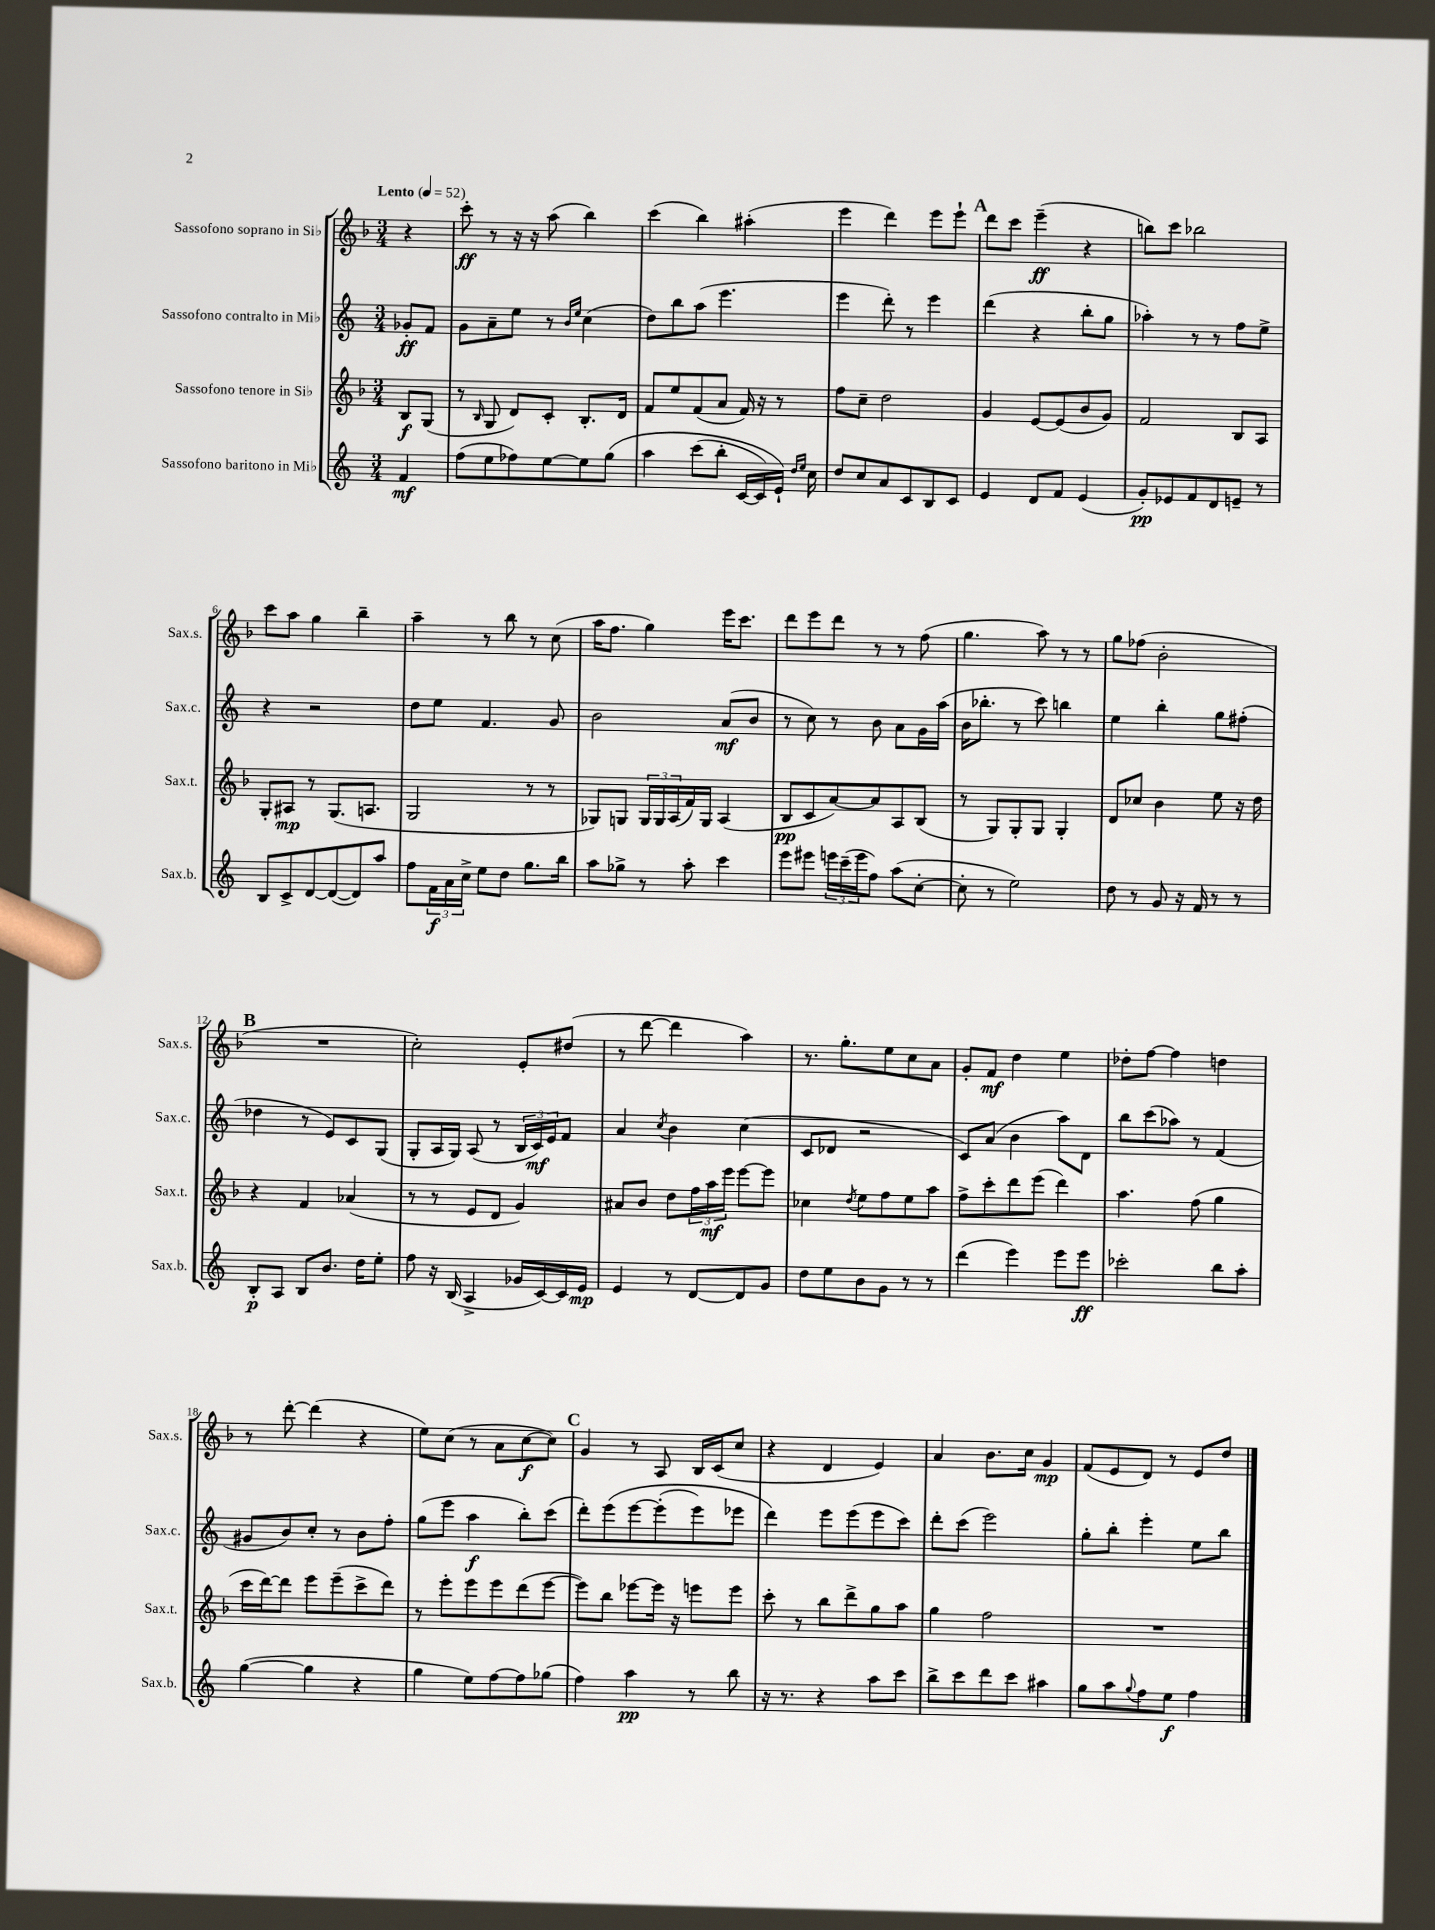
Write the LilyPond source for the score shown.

<<
\new StaffGroup <<
\new Staff = "s0" \with { instrumentName = "Sassofono soprano in Sib" shortInstrumentName = "Sax.s." } {
    \clef treble \key f \major \numericTimeSignature \time 3/4 \partial 4 \tempo "Lento" 4 = 52
    r4 |
    c'''8-.\ff r8 r16 r16 a''8( bes''4) |
    c'''4( bes''4) ais''4-.( |
    e'''4 d'''4) e'''8 e'''8-! |
    \mark \markup { \bold "A" } d'''8 c'''8 e'''4--\ff( r4 |
    b''8) c'''8 bes''2 |
    c'''8 a''8 g''4 bes''4-- |
    a''4-- r8 bes''8 r8 c''8( |
    a''16 f''8. g''4) e'''16 c'''8. |
    d'''8 e'''8 d'''8 r8 r8 f''8( |
    g''4. a''8) r8 r8 |
    g''8 fes''8( bes'2-. |
    \mark \markup { \bold "B" } R2. |
    c''2-.) e'8-. dis''8( |
    r8 d'''8~ d'''4 a''4) |
    r8. g''8.-. e''8 c''8 a'8 |
    g'8-. f'8\mf d''4 e''4 |
    des''8-. f''8~ f''4 d''4 |
    r8 d'''8~-. d'''4( r4 |
    e''8) c''8( r8 a'8 c''8~\f c''8) |
    \mark \markup { \bold "C" } g'4 r8 a8 bes16 c'16( c''8 |
    r4 d'4 e'4) |
    a'4 bes'8. c''16 g'4\mp |
    f'8( e'8 d'8) r8 e'8 d''8 \bar "|." |
}
\new Staff = "s1" \with { instrumentName = "Sassofono contralto in Mib" shortInstrumentName = "Sax.c." } {
    \clef treble \key c \major \numericTimeSignature \time 3/4 \partial 4
    ges'8-.\ff f'8 |
    g'8 a'8-- e''8 r8 \grace { b'16 e''16 } c''4( |
    d''8) b''8 a''8( e'''4. |
    e'''4 d'''8-.) r8 e'''4 |
    \mark \markup { \bold "A" } d'''4( r4 b''8-. g''8 |
    aes''4-.) r8 r8 f''8 e''8-> |
    r4 r2 |
    d''8 e''8 f'4. g'8 |
    b'2 a'8\mf( b'8 |
    r8 c''8) r8 b'8 a'8 g'16 a''16( |
    b'16 bes''8.-. r8 c'''8) b''4 |
    e''4 b''4-. g''8 fis''8-.( |
    \mark \markup { \bold "B" } des''4 r8 e'8) c'8 g8( |
    g8-. a16 g16) a8( r8 \tuplet 3/2 { b16 c'16\mf) e'16 } f'8 |
    a'4 \acciaccatura { c''8 } b'4 c''4( |
    c'8 des'8 r2 |
    c'8) a'8( b'4 a''8) d'8 |
    b''8 c'''8( aes''8) r8 f'4( |
    gis'8 b'8) c''8-. r8 b'8 f''8-. |
    g''8( e'''8 a''4\f b''8-.) c'''8( |
    \mark \markup { \bold "C" } d'''8-.) e'''8\( e'''8~ e'''8-.( e'''8) ees'''8 |
    d'''4\) e'''8 e'''8( e'''8 c'''8) |
    d'''8-. c'''8( e'''2) |
    g''8-. b''8-. e'''4-. e''8 b''8 \bar "|." |
}
\new Staff = "s2" \with { instrumentName = "Sassofono tenore in Sib" shortInstrumentName = "Sax.t." } {
    \clef treble \key f \major \numericTimeSignature \time 3/4 \partial 4
    bes8\f g8( |
    r8 \grace { bes16 } g8 d'8) c'8-. bes8.-. d'16 |
    f'8 e''8 f'8( a'8 f'16) r16 r8 |
    f''8 c''8-- d''2 |
    \mark \markup { \bold "A" } g'4 e'8~ e'8( bes'8 g'8) |
    f'2 bes8 a8 |
    g8-. ais8\mp r8 g8.( a8. |
    g2 r8 r8 |
    ges8) g8 \tuplet 3/2 { g16 g16 a16( } f'16) g16 a4( |
    bes8\pp c'8 a'8~) a'8 a8 bes8( |
    r8 g8) g8-. g8 g4-. |
    d'8 ces''8 bes'4 e''8 r16 d''16 |
    \mark \markup { \bold "B" } r4 f'4 aes'4( |
    r8 r8 e'8 d'8 g'4) |
    ais'8 bes'8 d''8 \tuplet 3/2 { f''16 a''16\mf e'''16 } e'''8~ e'''8 |
    ces''4 \acciaccatura { d''8 } e''8 f''8 e''8 a''8 |
    f''8-> c'''8-. d'''8 e'''8( d'''4) |
    a''4. f''8( g''4 |
    c'''16 d'''16~) d'''8 e'''8 e'''8--( c'''8-> d'''8) |
    r8 e'''8-. e'''8 e'''8 d'''8( e'''8~ |
    \mark \markup { \bold "C" } e'''8) bes''8 ees'''8~ ees'''16 r16 e'''8 e'''8 |
    c'''8-. r8 bes''8 d'''8-> g''8 a''8 |
    g''4 f''2 |
    R2. \bar "|." |
}
\new Staff = "s3" \with { instrumentName = "Sassofono baritono in Mib" shortInstrumentName = "Sax.b." } {
    \clef treble \key c \major \numericTimeSignature \time 3/4 \partial 4
    f'4\mf |
    f''8( e''8 fes''8) e''8~ e''8 g''8\( |
    a''4 c'''8( b''8-. c'16~ c'16) e'16-!\) \grace { d''16 e''16 } c''16 |
    d''8 c''8 a'8 c'8 b8 c'8 |
    \mark \markup { \bold "A" } e'4 d'8 f'8 e'4( |
    g'8-.\pp) ees'8 f'8 d'8 e'8-- r8 |
    b8 c'8-> d'8~ d'8~( d'8) a''8 |
    f''8 \tuplet 3/2 { f'16\f a'16 c''16-> } e''8 d''8 g''8. b''16 |
    a''8 ges''8-> r8 a''8-. c'''4 |
    e'''8 eis'''8 \tuplet 3/2 { e'''16 c'''16--( e'''16 } f''8) a''8( c''8~-. |
    c''8-. r8 e''2) |
    d''8 r8 g'8 r16 f'16 r8 r8 |
    \mark \markup { \bold "B" } b8-.\p a8 b8 b'8. d''16 e''8-. |
    f''8 r16 b16( a4-> ges'16 c'16~) c'16 e'16\mp |
    e'4 r8 d'8~ d'8 g'8 |
    d''8 e''8 b'8 g'8 r8 r8 |
    d'''4( e'''4) e'''8 e'''8\ff |
    ces'''2-. b''8 a''8-. |
    g''4~( g''4 r4 |
    g''4 e''8) f''8~ f''8 ges''8( |
    \mark \markup { \bold "C" } f''4) a''4\pp r8 b''8 |
    r16 r8. r4 a''8 c'''8 |
    b''8-> c'''8 d'''8 c'''8 ais''4 |
    g''8 a''8 \appoggiatura { g''8 } f''8 e''8\f f''4 \bar "|." |
}
>>
>>
